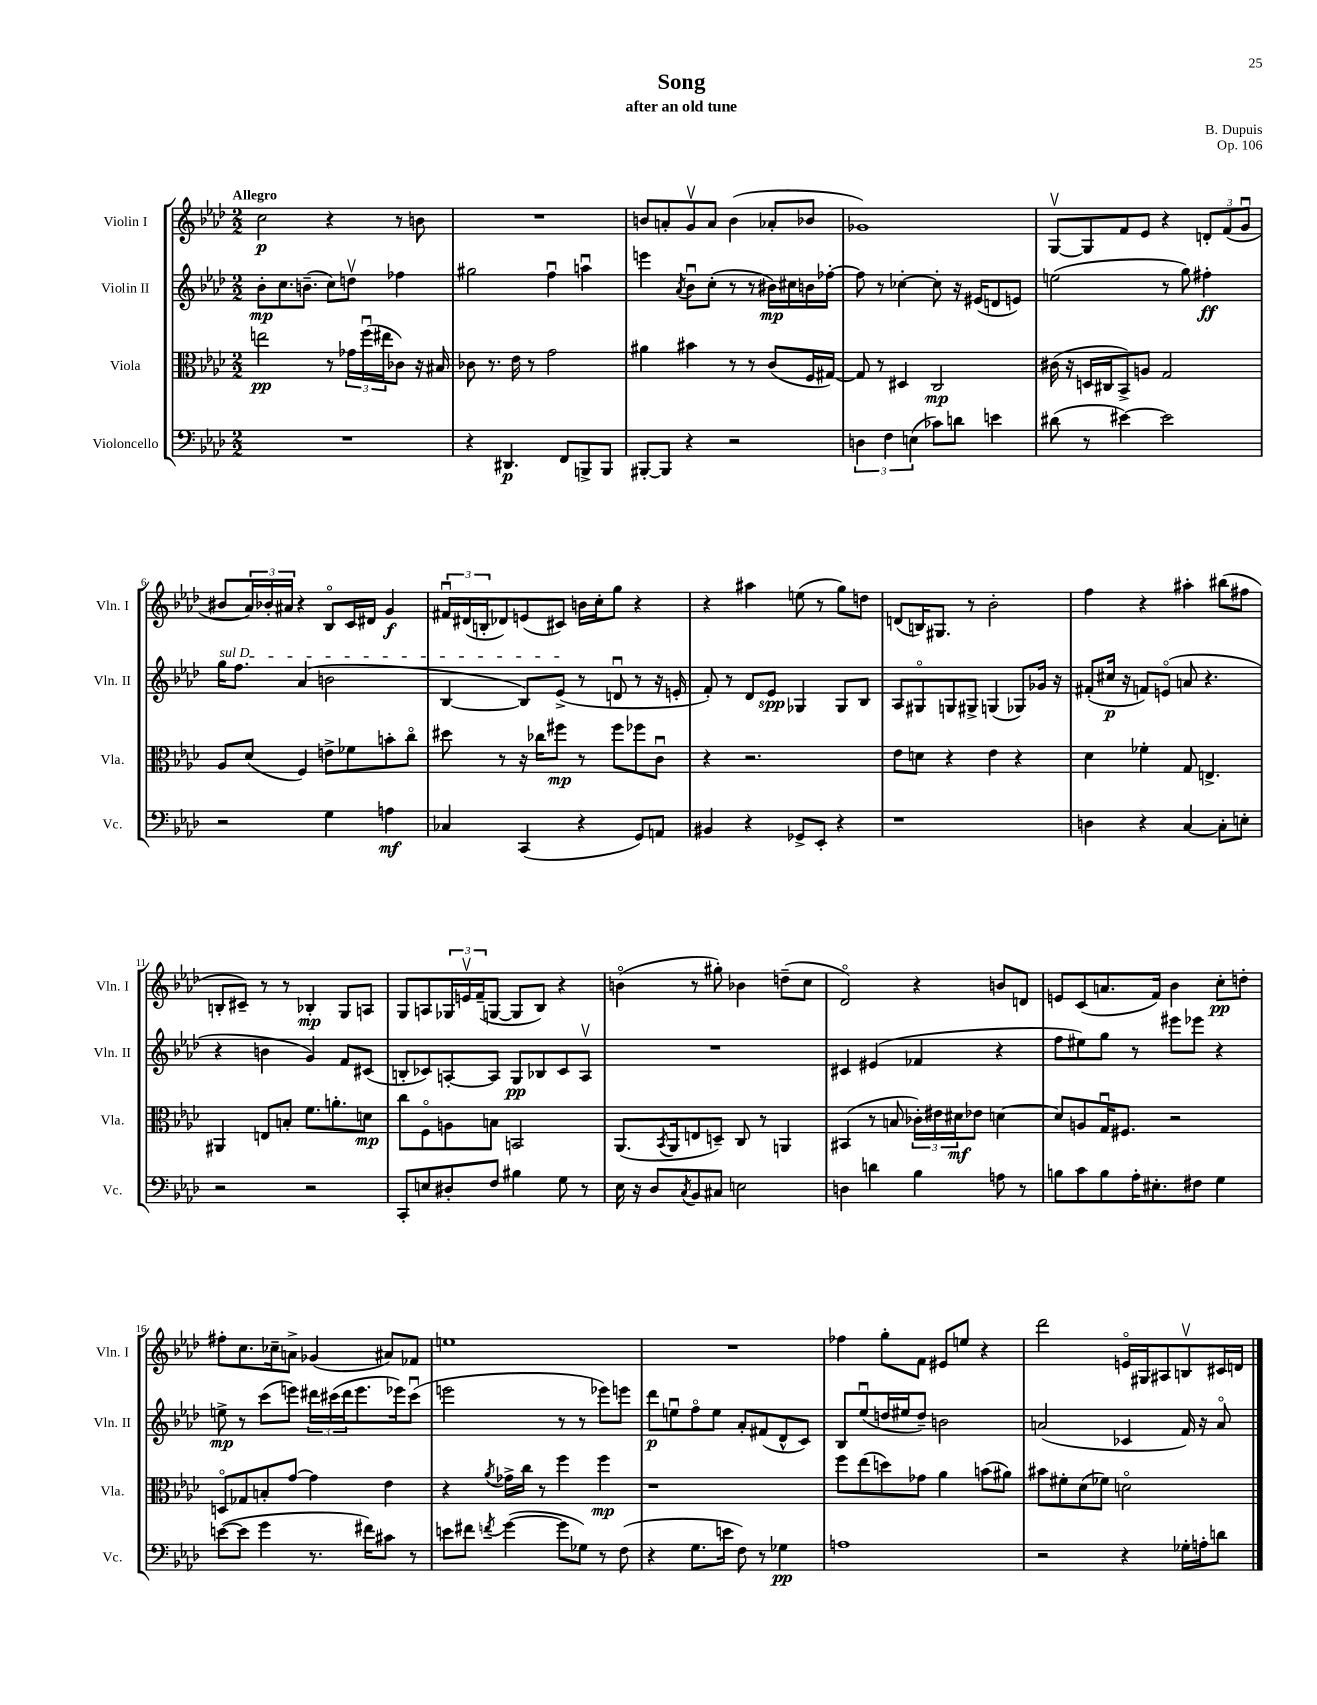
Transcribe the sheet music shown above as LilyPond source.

\header { title = "Song" composer = "B. Dupuis" subtitle = "after an old tune" opus = "Op. 106" }
<<
\new StaffGroup <<
\new Staff = "s0" \with { instrumentName = "Violin I" shortInstrumentName = "Vln. I" } {
    \clef treble \key aes \major \numericTimeSignature \time 2/2 \tempo "Allegro"
    c''2\p r4 r8 b'8 |
    R1 |
    b'8 a'8-. g'8\upbow a'8 b'4( aes'8-. bes'8 |
    ges'1) |
    g8~\upbow g8 f'8 ees'8 r4 \tuplet 3/2 { d'8-. f'8( g'8\downbow } |
    bis'8 \tuplet 3/2 { aes'16) bes'16-. ais'16 } r4 bes8\flageolet c'16 dis'16 g'4\f |
    \tuplet 3/2 { fis'16\downbow dis'16( b16-. } des'8) e'8( cis'8) b'16 c''16-. g''8 r4 |
    r4 ais''4 e''8( r8 g''8) d''8 |
    d'8( b16) gis8. r8 bes'2-. |
    f''4 r4 ais''4-. bis''8( fis''8 |
    b8-. cis'8--) r8 r8 bes4-.\mp g8 a8 |
    g8 a8 \tuplet 3/2 { ges16 e'16\upbow f'16--( } g8~ g8 bes8) r4 |
    b'4\flageolet( r8 gis''8-.) bes'4 d''8--( c''8 |
    des'2\flageolet) r4 b'8 d'8 |
    e'8 c'8( a'8. f'16) bes'4 c''8-.\pp d''8-. |
    fis''8-. c''8. ces''16-- a'8-> ges'4( ais'8) fes'8 |
    e''1 |
    R1 |
    fes''4 g''8-. f'8 eis'8 e''8 r4 |
    des'''2 e'16\flageolet gis16 ais8 b8\upbow cis'16 d'16 \bar "|." |
}
\new Staff = "s1" \with { instrumentName = "Violin II" shortInstrumentName = "Vln. II" } {
    \clef treble \key aes \major \numericTimeSignature \time 2/2
    bes'8-.\mp c''8. b'8.--( c''8) d''8\upbow fes''4 |
    gis''2 f''4\downbow a''4\downbow |
    e'''4 \acciaccatura { aes'8 } bes'8\downbow c''8-.( r8 r8 bis'16\mp) cis''16 b'16 fes''16~-. |
    fes''8 r8 ces''4~-. ces''8-. r16 eis'16( d'8 e'8) |
    e''2( r8 g''8) fis''4-.\ff |
    \once \override TextSpanner.bound-details.left.text = \markup { \italic "sul D" } g''16\startTextSpan f''8. aes'4( b'2 |
    bes4~ bes8) ees'8->\stopTextSpan( r8 d'8\downbow r8 r16 e'16-. |
    f'8-.) r8 des'8 ees'8\spp ges4 ges8 bes8 |
    aes8 gis8\flageolet g8 gis8-> g4( ges8) ges'16 r16 |
    fis'8-.( cis''16\p r16 f'8) e'8\flageolet( a'8 r4. |
    r4 b'4 g'4) f'8 cis'8( |
    b8-. ces'8) a8~-. a8 g8\pp bes8 ces'8 a8\upbow |
    R1 |
    cis'4 eis'4( fes'4 r4 |
    f''8 eis''8) g''8 r8 eis'''8 ees'''8 r4 |
    e''8->\mp r8 c'''8( e'''8) \tuplet 3/2 { dis'''16 cis'''16( dis'''16 } e'''8. ees'''16) cis'''8\downbow( |
    e'''2 r8 r8 ees'''8) e'''8 |
    des'''8\p e''8\downbow f''8\flageolet e''8 aes'8-. fis'8( des'8-^ c'8) |
    bes8 ees''8\downbow( d''16 eis''16 d''8--) b'2 |
    a'2( ces'4 f'16) r16 a'8\flageolet \bar "|." |
}
\new Staff = "s2" \with { instrumentName = "Viola" shortInstrumentName = "Vla." } {
    \clef alto \key aes \major \numericTimeSignature \time 2/2
    e''2\pp r8 \tuplet 3/2 { ges'16 f''16\downbow( eis''16 } ces'8) r16 bis16 |
    ces'8 r8. ees'16 r8 g'2 |
    ais'4 bis'4 r8 r8 c'8( f16 gis16~) |
    gis8 r8 dis4 c2\mp |
    cis'16( r16 d16 cis16 bes,8->) a8 g2 |
    aes8 des'8( f4) e'8-> fes'8 b'8-. c''8\flageolet |
    dis''8 r8 r16 ces''16 fis''8\mp r8 fis''8 fes''8 c'8\downbow |
    r4 r2. |
    ees'8 d'8 r4 ees'4 r4 |
    des'4 fes'4-. g8 e4.-> |
    ais,4 e8 b8-. f'8. a'8.-. d'8\mp |
    c''8 f8\flageolet a8 b8 b,2 |
    aes,8.( \acciaccatura { bes,8 } aes,16 e8 d8--) c8 r8 a,4 |
    bis,4( r8 b8 \tuplet 3/2 { ces'16-.) eis'16 dis'16\mf } ees'8 d'4~ |
    d'8 a8 g16\downbow fis8. r2 |
    d8\flageolet ges8 b8-. g'8~ g'4 ees'4 |
    r4 \acciaccatura { aes'8 } ges'16-> c''16 r8 f''4 f''4\mp |
    r1 |
    f''8 ees''8( d''8) ges'8 aes'4 b'8( ais'8) |
    bis'8 fis'8-. des'8( fes'8) d'2\flageolet \bar "|." |
}
\new Staff = "s3" \with { instrumentName = "Violoncello" shortInstrumentName = "Vc." } {
    \clef bass \key aes \major \numericTimeSignature \time 2/2
    R1 |
    r4 dis,4.\p f,8 b,,8-> b,,8 |
    bis,,8~-. bis,,8 r4 r2 |
    \tuplet 3/2 { d4 f4 e4( } ces'8) d'8 e'4 |
    dis'8( r8 eis'4~) eis'2 |
    r2 g4 a4\mf |
    ces4 c,4( r4 g,8) a,8 |
    bis,4 r4 ges,8-> ees,8-. r4 |
    r1 |
    d4 r4 c4~ c8-. e8-. |
    r2 r2 |
    c,8-. e8 dis8-. f8 bis4 g8 r8 |
    ees16 r16 des8 \acciaccatura { c8 } bes,8 cis8 e2 |
    d4 d'4 bes4 a8 r8 |
    b8 c'8 b8 aes16-. eis8.-. fis8 g4 |
    e'8~( e'8 g'4 r8. fis'16) cis'8 r8 |
    e'8 fis'8 \acciaccatura { f'8 } g'4~( g'8 ges8) r8 f8( |
    r4 g8. e'16 f8) r8 ges4\pp |
    a1 |
    r2 r4 ges16-. a16-. d'8 \bar "|." |
}
>>
>>
